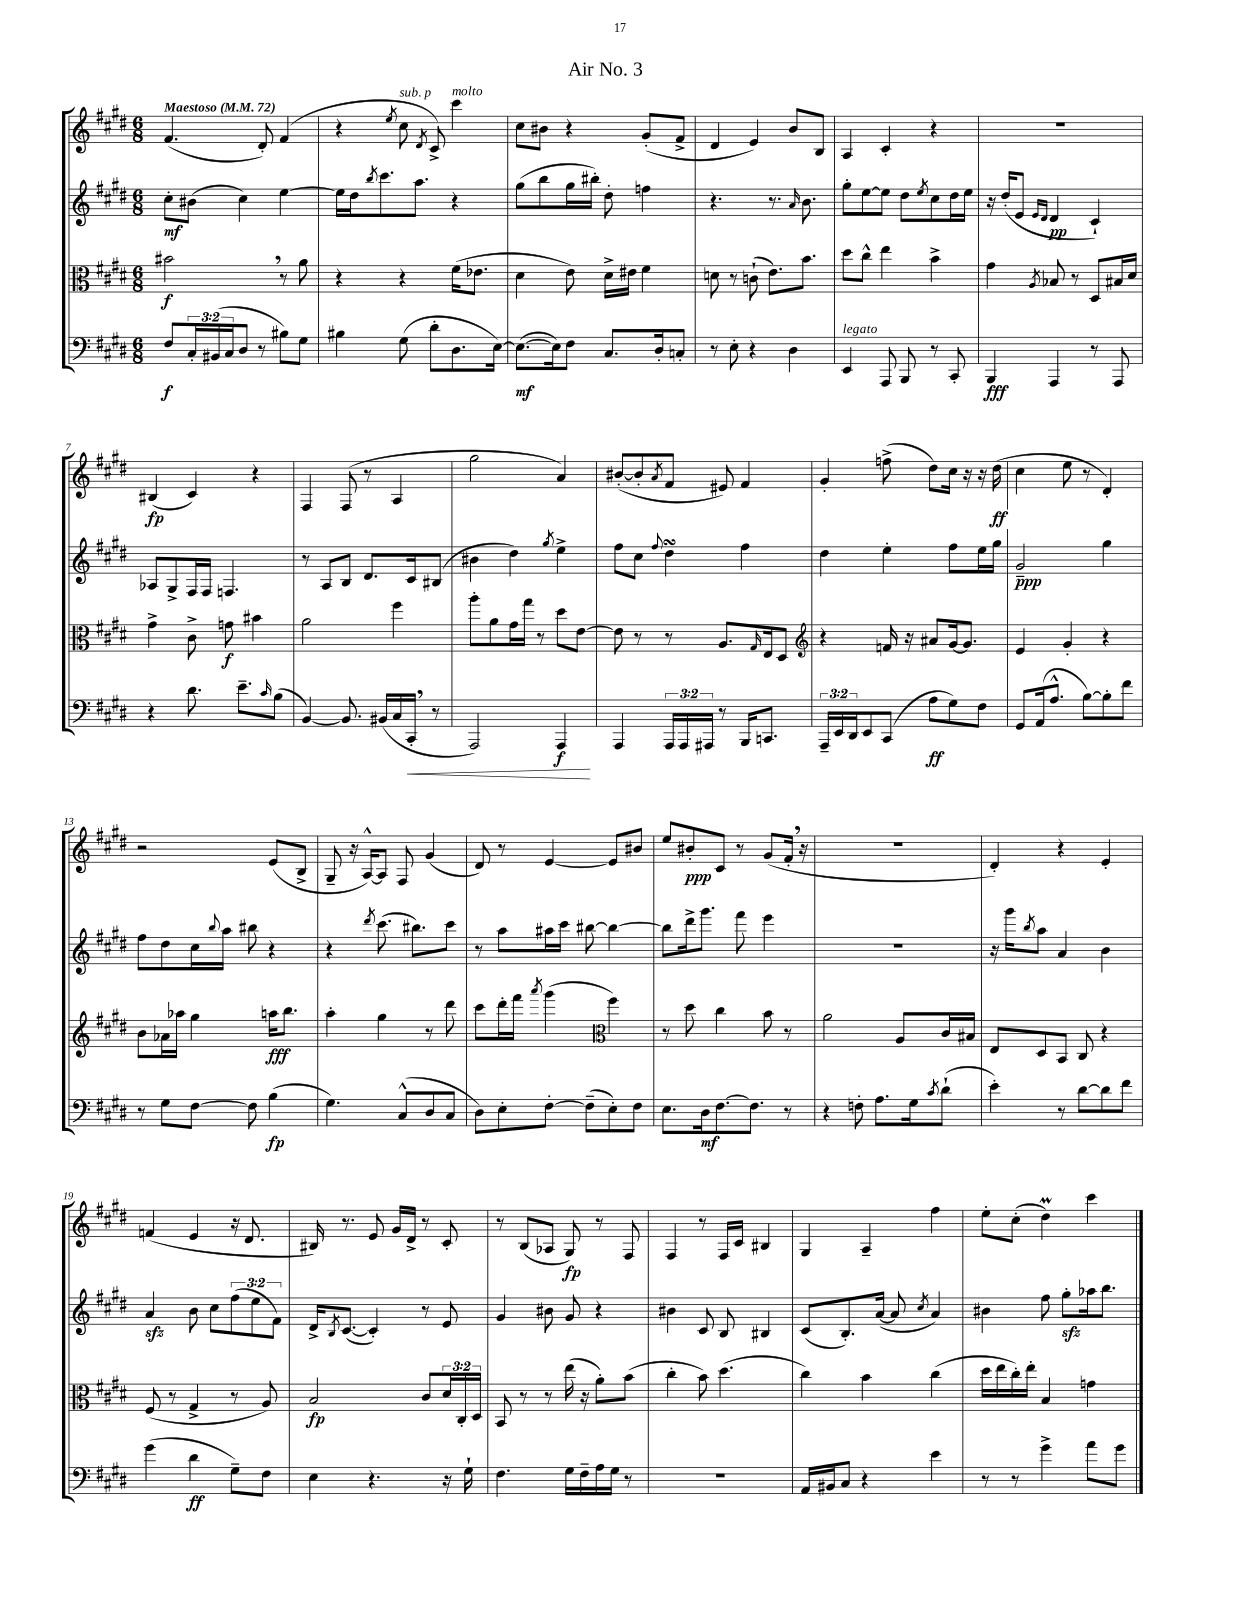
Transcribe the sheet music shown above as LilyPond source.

\header { title = "Air No. 3" }
<<
\new StaffGroup <<
\new Staff = "s0" {
    \clef treble \key e \major \numericTimeSignature \time 6/8 \tempo "Maestoso" 4 = 72
    fis'4.( dis'8-.) fis'4( |
    r4 \acciaccatura { e''8 } cis''8^\markup { \italic "sub. p" } \acciaccatura { dis'8 } cis'8->) cis'''4^\markup { \italic "molto" } |
    cis''8 bis'8 r4 gis'8-.( fis'8-> |
    dis'4 e'4) b'8 b8 |
    a4 cis'4-. r4 |
    R2. |
    bis4\fp( cis'4) r4 |
    fis4 fis8( r8 a4 |
    gis''2 a'4) |
    bis'8~-.( bis'8-. \acciaccatura { a'8 } fis'8 eis'8) fis'4 |
    gis'4-. f''8->( dis''8) cis''16 r16 r16 dis''16\ff( |
    cis''4 e''8 r8 dis'4-.) |
    r2 e'8( b8-> |
    gis8-- r16 a16~-^) a8 fis8 gis'4( |
    dis'8) r8 e'4~ e'8 bis'8 |
    e''8 bis'8-.\ppp cis'8 r8 gis'8( fis'16-. \breathe r16 |
    R2. |
    dis'4-.) r4 e'4-. |
    f'4( e'4 r16 dis'8. |
    bis16) r8. e'8 gis'16 dis'16-> r8 cis'8-. |
    r8 b8( aes8 gis8\fp) r8 fis8 |
    fis4 r8 fis16 cis'16 bis4 |
    gis4 a4-- fis''4 |
    e''8-. cis''8-.( dis''4\prall) cis'''4 \bar "|." |
}
\new Staff = "s1" {
    \clef treble \key e \major \numericTimeSignature \time 6/8 \override Staff.TupletNumber.text = #tuplet-number::calc-fraction-text
    cis''8-.\mf bis'8( cis''4) e''4~ |
    e''16 dis''16 \acciaccatura { b''8 } cis'''8. a''8. r4 |
    gis''8( b''8 gis''16 bis''16-.) dis''8-. f''4 |
    r4. r8. \grace { a'16 } b'8. |
    gis''8-. e''8~ e''8 dis''8 \acciaccatura { e''8 } cis''8 dis''16 e''16 |
    r16 dis''16-.( e'8 \grace { e'16 dis'16 } dis'4\pp cis'4-!) |
    aes8 gis8-> fis16 fis16 f4. |
    r8 a8 b8 dis'8. cis'16 bis8( |
    bis'4 dis''4) \acciaccatura { gis''8 } e''4-> |
    fis''8 cis''8 \appoggiatura { fis''8 } dis''4\turn fis''4 |
    dis''4 e''4-. fis''8 e''16 gis''16 |
    gis'2--\ppp gis''4 |
    fis''8 dis''8 cis''16 \appoggiatura { b''8 } a''16 bis''8 r4 |
    r4 \acciaccatura { dis'''8 } cis'''8.( bis''8.) cis'''8 |
    r8 a''8 ais''16 cis'''16 bis''8~ bis''4~ |
    bis''8 dis'''16-> gis'''8. fis'''8 e'''4 |
    R2. |
    r16 gis'''16 \acciaccatura { b''8 } a''8 a'4 b'4 |
    a'4\sfz b'8 cis''8 \tuplet 3/2 { fis''8( e''8 fis'8) } |
    dis'16-> \acciaccatura { b8 } cis'8.~( cis'4-.) r8 e'8 |
    gis'4 bis'8 gis'8 r4 |
    bis'4 cis'8 b8 bis4 |
    cis'8( b8.-.) a'16~( a'8 \acciaccatura { cis''8 } a'4) |
    bis'4 fis''8 gis''8-.\sfz aes''16 b''8. \bar "|." |
}
\new Staff = "s2" {
    \clef alto \key e \major \numericTimeSignature \time 6/8 \override Staff.TupletNumber.text = #tuplet-number::calc-fraction-text
    bis'2\f \breathe r8 a'8 |
    r4 r4 fis'16( ees'8. |
    dis'4 e'8) dis'16-> eis'16 fis'4 |
    d'8 r8 c'8-!( e'8.) b'8. |
    dis''8 cis''8-^ e''4 b'4-> |
    gis'4 \acciaccatura { a8 } bes8 r8 dis8 bis16 dis'16 |
    gis'4-> cis'8-> g'8\f bis'4 |
    a'2 fis''4 |
    a''8-. a'8 gis'16 gis''16 r8 dis''8 e'8~ |
    e'8 r8 r8 a8. \grace { gis16 } e16 dis8 |
    \clef treble r4 f'16 r16 ais'8 gis'16~ gis'8. |
    e'4 gis'4-. r4 |
    b'8 aes'16 aes''16 gis''4 a''16\fff b''8. |
    a''4-. gis''4 r8 dis'''8 |
    cis'''8 dis'''16-. fis'''16 \acciaccatura { a'''8 } gis'''4( \clef alto fis''4) |
    r8 dis''8 cis''4 b'8 r8 |
    a'2 a8 cis'16 bis16 |
    e8 dis8 b,8 cis8 r4 |
    fis8( r8 gis4-> r8 a8) |
    b2\fp cis'8 \tuplet 3/2 { dis'16 cis16-. dis16 } |
    b,8 r8 r8 e''16( r16 a'8-.) b'8( |
    cis''4-. b'8) dis''4.( |
    cis''4) b'4 cis''4( |
    dis''16 e''16 cis''16-.) e''16-. b4 g'4 \bar "|." |
}
\new Staff = "s3" {
    \clef bass \key e \major \numericTimeSignature \time 6/8 \override Staff.TupletNumber.text = #tuplet-number::calc-fraction-text
    fis8\f \tuplet 3/2 { cis16-. bis,16( cis16 } dis8 r8 bis8) gis8 |
    bis4 gis8( dis'8-. dis8. e16~) |
    e8.~\mf( e16) fis8 cis8. dis16-. c8-. |
    r8 e8-. r4 dis4 |
    e,4^\markup { \italic "legato" } a,,8 b,,8 r8 cis,8-. |
    b,,4\fff a,,4 r8 a,,8 |
    r4 dis'8. e'8.-- \grace { cis'16 } b8( |
    b,4~) b,8. bis,16( cis16 cis,16-.\< \breathe r8 |
    a,,2) a,,4\f\! |
    a,,4 \tuplet 3/2 { a,,16 a,,16 ais,,16 } r8 b,,16 c,8. |
    \tuplet 3/2 { a,,16-- e,16 dis,16 } e,8 cis,8( a8\ff gis8) fis8 |
    gis,8 a,16( a8.-^ b8~) b8-. fis'8 |
    r8 gis8 fis8~ fis8 b4\fp( |
    gis4.) cis8-^( dis8 cis8 |
    dis8) e8-. fis8~-. fis8--( e8-.) fis8 |
    e8. dis16\mf fis8.~ fis8. r8 |
    r4 f8-. a8. gis16 \acciaccatura { cis'8 } dis'8-!( |
    e'4-.) r8 dis'8~ dis'8 fis'8 |
    gis'4( dis'4\ff gis8--) fis8 |
    e4 r4. r16 gis16-! |
    fis4. gis16 fis16-- a16 gis16 r8 |
    R2. |
    a,16 bis,16 cis8 r4 e'4 |
    r8 r8 gis'4-> a'8 gis'8 \bar "|." |
}
>>
>>
